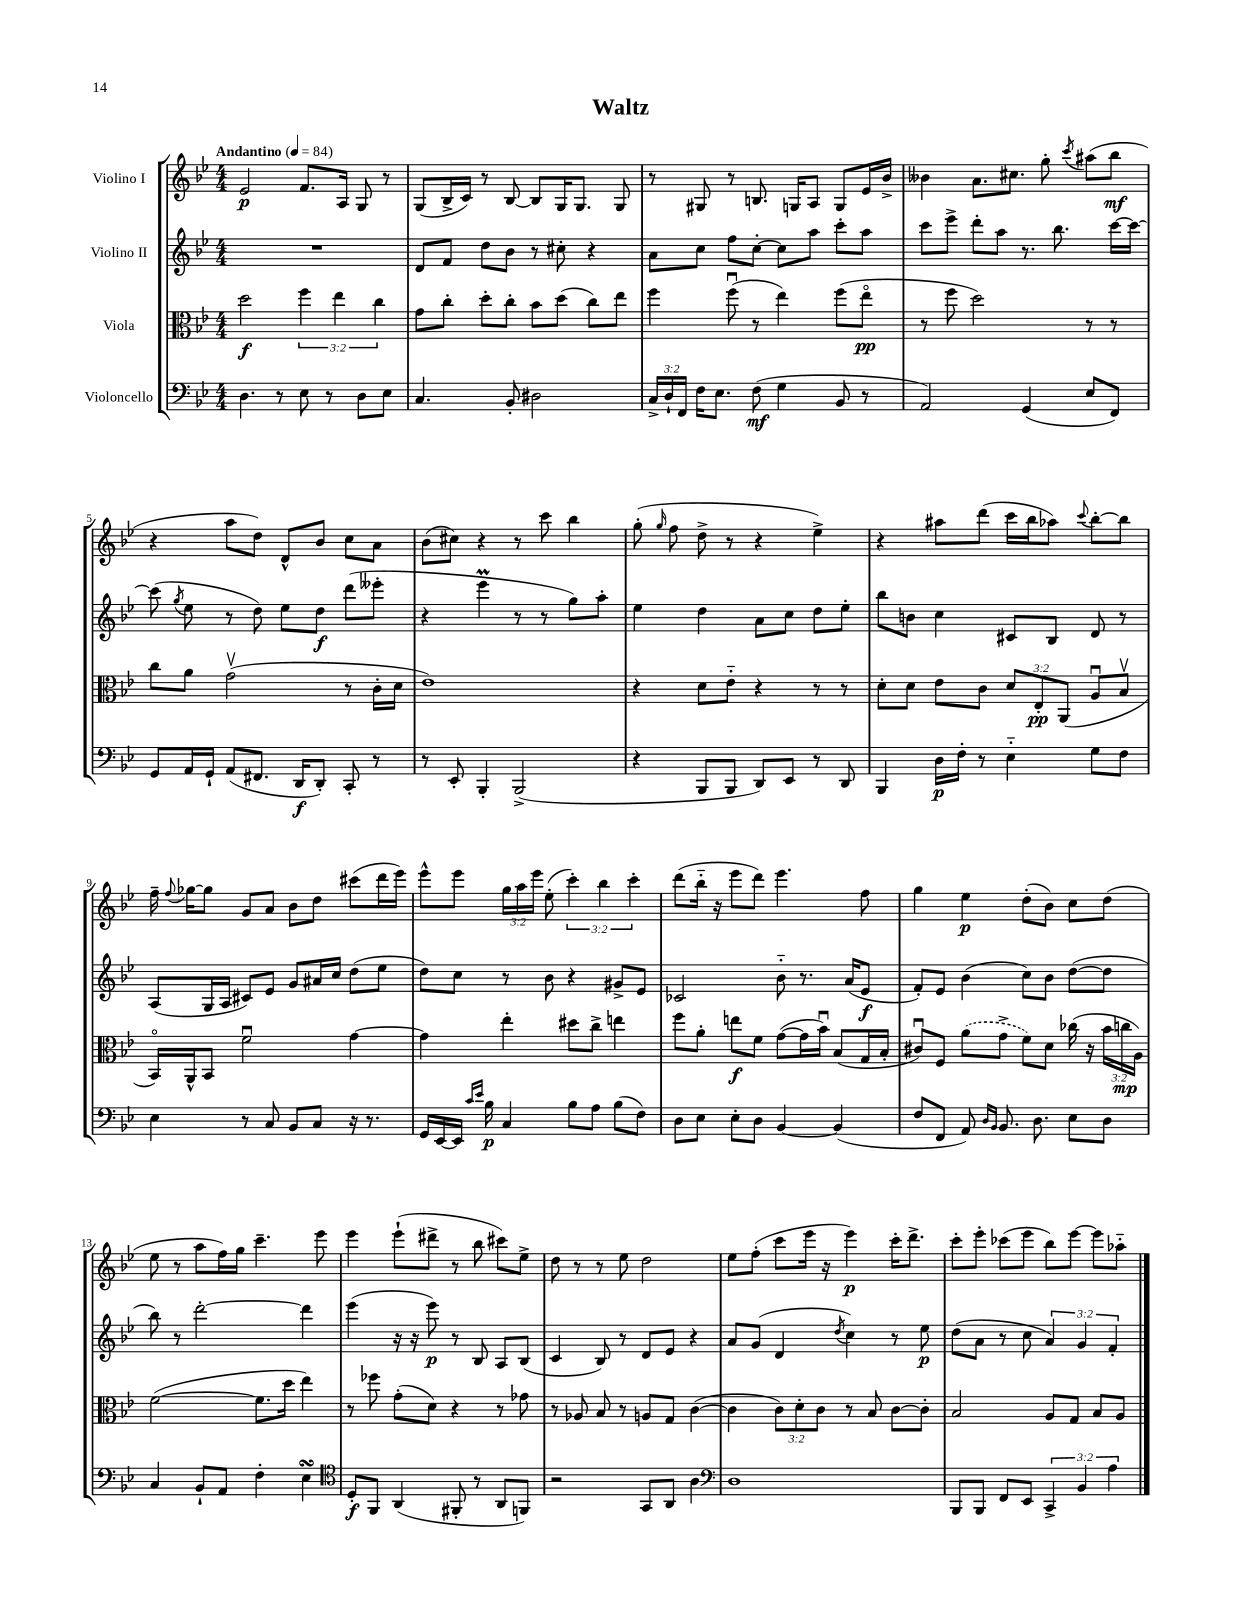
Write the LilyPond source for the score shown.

\header { title = "Waltz" }
<<
\new StaffGroup <<
\new Staff = "s0" \with { instrumentName = "Violino I" } {
    \clef treble \key bes \major \numericTimeSignature \time 4/4 \override Staff.TupletNumber.text = #tuplet-number::calc-fraction-text \tempo "Andantino" 4 = 84
    \autoBeamOff ees'2\p f'8.[ a16] g8 r8 |
    g8[( bes16-> c'16]) r8 bes8~ bes8[ g16 g8.] g8 |
    r8 gis8 r8 b8. g16[ a8] g8[ ees'16 bes'16]-> |
    beses'4 a'8.[ cis''8.] g''8-. \acciaccatura { c'''8 } ais''8[( bes''8]\mf |
    r4 a''8[ d''8]) d'8[-^ bes'8] c''8[ a'8] |
    bes'8[( cis''8]) r4 r8 c'''8 bes''4 |
    g''8-.( \grace { g''16 } f''8 d''8-> r8 r4 ees''4->) |
    r4 ais''8[ d'''8]( c'''16[ bes''16 aes''8]) \appoggiatura { c'''8 } bes''8[~-. bes''8] |
    f''16-- \appoggiatura { f''8 } ges''16[~ ges''8] g'8[ a'8] bes'8[ d''8] cis'''8[( d'''16 ees'''16]) |
    ees'''8[-^ ees'''8] \tuplet 3/2 { g''16[ a''16 ees'''16] } ees''8-.( \tuplet 3/2 { c'''4-.) bes''4 c'''4-. } |
    d'''8[( bes''16]-_ r16 ees'''8[ d'''8]) ees'''4. f''8 |
    g''4 ees''4\p d''8[-.( bes'8]) c''8[ d''8]( |
    ees''8 r8 a''8[ f''16) g''16] c'''4.-- ees'''8 |
    ees'''4 ees'''8[-!( dis'''8]-> r8 bes''8 cis'''8[) ees''8]-> |
    d''8 r8 r8 ees''8 d''2 |
    ees''8[ f''8]-.( c'''8[ ees'''16] r16 ees'''4\p) c'''16[-. d'''8.]-> |
    c'''8[-. ees'''8]-. ces'''8[( ees'''8] bes''8[) ees'''8]~ ees'''8[ aes''8]-_ \bar "|." |
}
\new Staff = "s1" \with { instrumentName = "Violino II" } {
    \clef treble \key bes \major \numericTimeSignature \time 4/4 \override Staff.TupletNumber.text = #tuplet-number::calc-fraction-text
    \autoBeamOff R1 |
    d'8[ f'8] d''8[ bes'8] r8 cis''8-. r4 |
    a'8[ c''8] f''8[ c''8]~-. c''8[ a''8] c'''8[-. a''8] |
    c'''8[ ees'''8]-> d'''8[-. a''8] r8. bes''8. c'''16[~ c'''16]~ |
    c'''8( \acciaccatura { g''8 } ees''8 r8 d''8) ees''8[ d''8]\f d'''8[( eeses'''8]-. |
    r4 ees'''4\prall r8 r8 g''8[) a''8]-. |
    ees''4 d''4 a'8[ c''8] d''8[ ees''8]-. |
    bes''8[ b'8] c''4 cis'8[ bes8] d'8 r8 |
    a8[( g16 a16] cis'8[) ees'8] g'8[ ais'16 c''16] d''8[( ees''8] |
    d''8[) c''8] r8 bes'8 r4 gis'8[-> ees'8] |
    ces'2 bes'8-_ r8. a'16[( ees'8]\f |
    f'8[-.) ees'8] bes'4( c''8[) bes'8] d''8[~( d''8] |
    bes''8) r8 d'''2~-. d'''4 |
    ees'''4( r16 r16 ees'''8\p) r8 bes8 a8[ bes8]( |
    c'4 bes8) r8 d'8[ ees'8] r4 |
    a'8[ g'8]( d'4 \acciaccatura { d''8 } c''4) r8 ees''8\p |
    d''8[( a'8] r8 c''8 \tuplet 3/2 { a'4) g'4 f'4-. } \bar "|." |
}
\new Staff = "s2" \with { instrumentName = "Viola" } {
    \clef alto \key bes \major \numericTimeSignature \time 4/4 \override Staff.TupletNumber.text = #tuplet-number::calc-fraction-text
    \autoBeamOff d''2\f \tuplet 3/2 { f''4 ees''4 c''4 } |
    g'8[ c''8]-. d''8[-. c''8]-. bes'8[ d''8]( c''8[) ees''8] |
    f''4 f''8\downbow( r8 ees''4) f''8[( ees''8]\flageolet\pp |
    r8 f''8 d''2) r8 r8 |
    c''8[ a'8] g'2\upbow( r8 c'16[-. d'16] |
    ees'1) |
    r4 d'8[ ees'8]-_ r4 r8 r8 |
    d'8[-. d'8] ees'8[ c'8] \tuplet 3/2 { d'8[ ees8-.\pp a,8]( } a8[\downbow bes8]\upbow |
    bes,16[\flageolet) a,16-^ bes,8] f'2\downbow g'4~ |
    g'4 ees''4-. dis''8[ c''8]-> e''4 |
    f''8[ a'8]-. e''8[\f f'8] g'8[~( g'16 bes'16]\downbow) bes8[( g16 bes16]-. |
    cis'8[\downbow) f8] \once \slurDashed a'8[( g'8]-> f'8[) d'8] ces''16( r16 \tuplet 3/2 { bes'16[ c''16\mp a16]) } |
    f'2~( f'8.[ d''16] ees''4) |
    r8 fes''8 g'8[-.( d'8]) r4 r8 ges'8 |
    r8 aes8 bes8 r8 a8[ g8] c'4~( |
    c'4 \tuplet 3/2 { c'8[) d'8-. c'8] } r8 bes8 c'8[~ c'8]-. |
    bes2 a8[ g8] bes8[ a8] \bar "|." |
}
\new Staff = "s3" \with { instrumentName = "Violoncello" } {
    \clef bass \key bes \major \numericTimeSignature \time 4/4 \override Staff.TupletNumber.text = #tuplet-number::calc-fraction-text
    \autoBeamOff d4. r8 ees8 r8 d8[ ees8] |
    c4. bes,8-. dis2 |
    \tuplet 3/2 { c16[-> d16-! f,16] } f16[ ees8.] f8\mf( g4 bes,8 r8 |
    a,2) g,4( ees8[ f,8]) |
    g,8[ a,16 g,16]-! a,8[( fis,8.] d,16[\f d,8]-.) c,8-. r8 |
    r8 ees,8-. bes,,4-. bes,,2->( |
    r4 bes,,8[ bes,,8] d,8[) ees,8] r8 d,8 |
    bes,,4 d16[\p f16]-. r8 ees4-_ g8[ f8] |
    ees4 r8 c8 bes,8[ c8] r16 r8. |
    g,16[ ees,16~ ees,16] \grace { c'16[ ees'16] } bes16\p c4 bes8[ a8] bes8[( f8]) |
    d8[ ees8] ees8[-. d8] bes,4~ bes,4( |
    f8[ f,8] a,8) \grace { d16[ bes,16] } bes,8. d8. ees8[ d8] |
    c4 bes,8[-! a,8] f4-. ees4\turn |
    \clef tenor d8[-.\f f,8] a,4( fis,8-. r8 a,8[ f,8]) |
    r2 g,8[ a,8] a4 |
    \clef bass d1 |
    bes,,8[ bes,,8] f,8[ ees,8] \tuplet 3/2 { c,4-> bes,4 a4 } \bar "|." |
}
>>
>>
